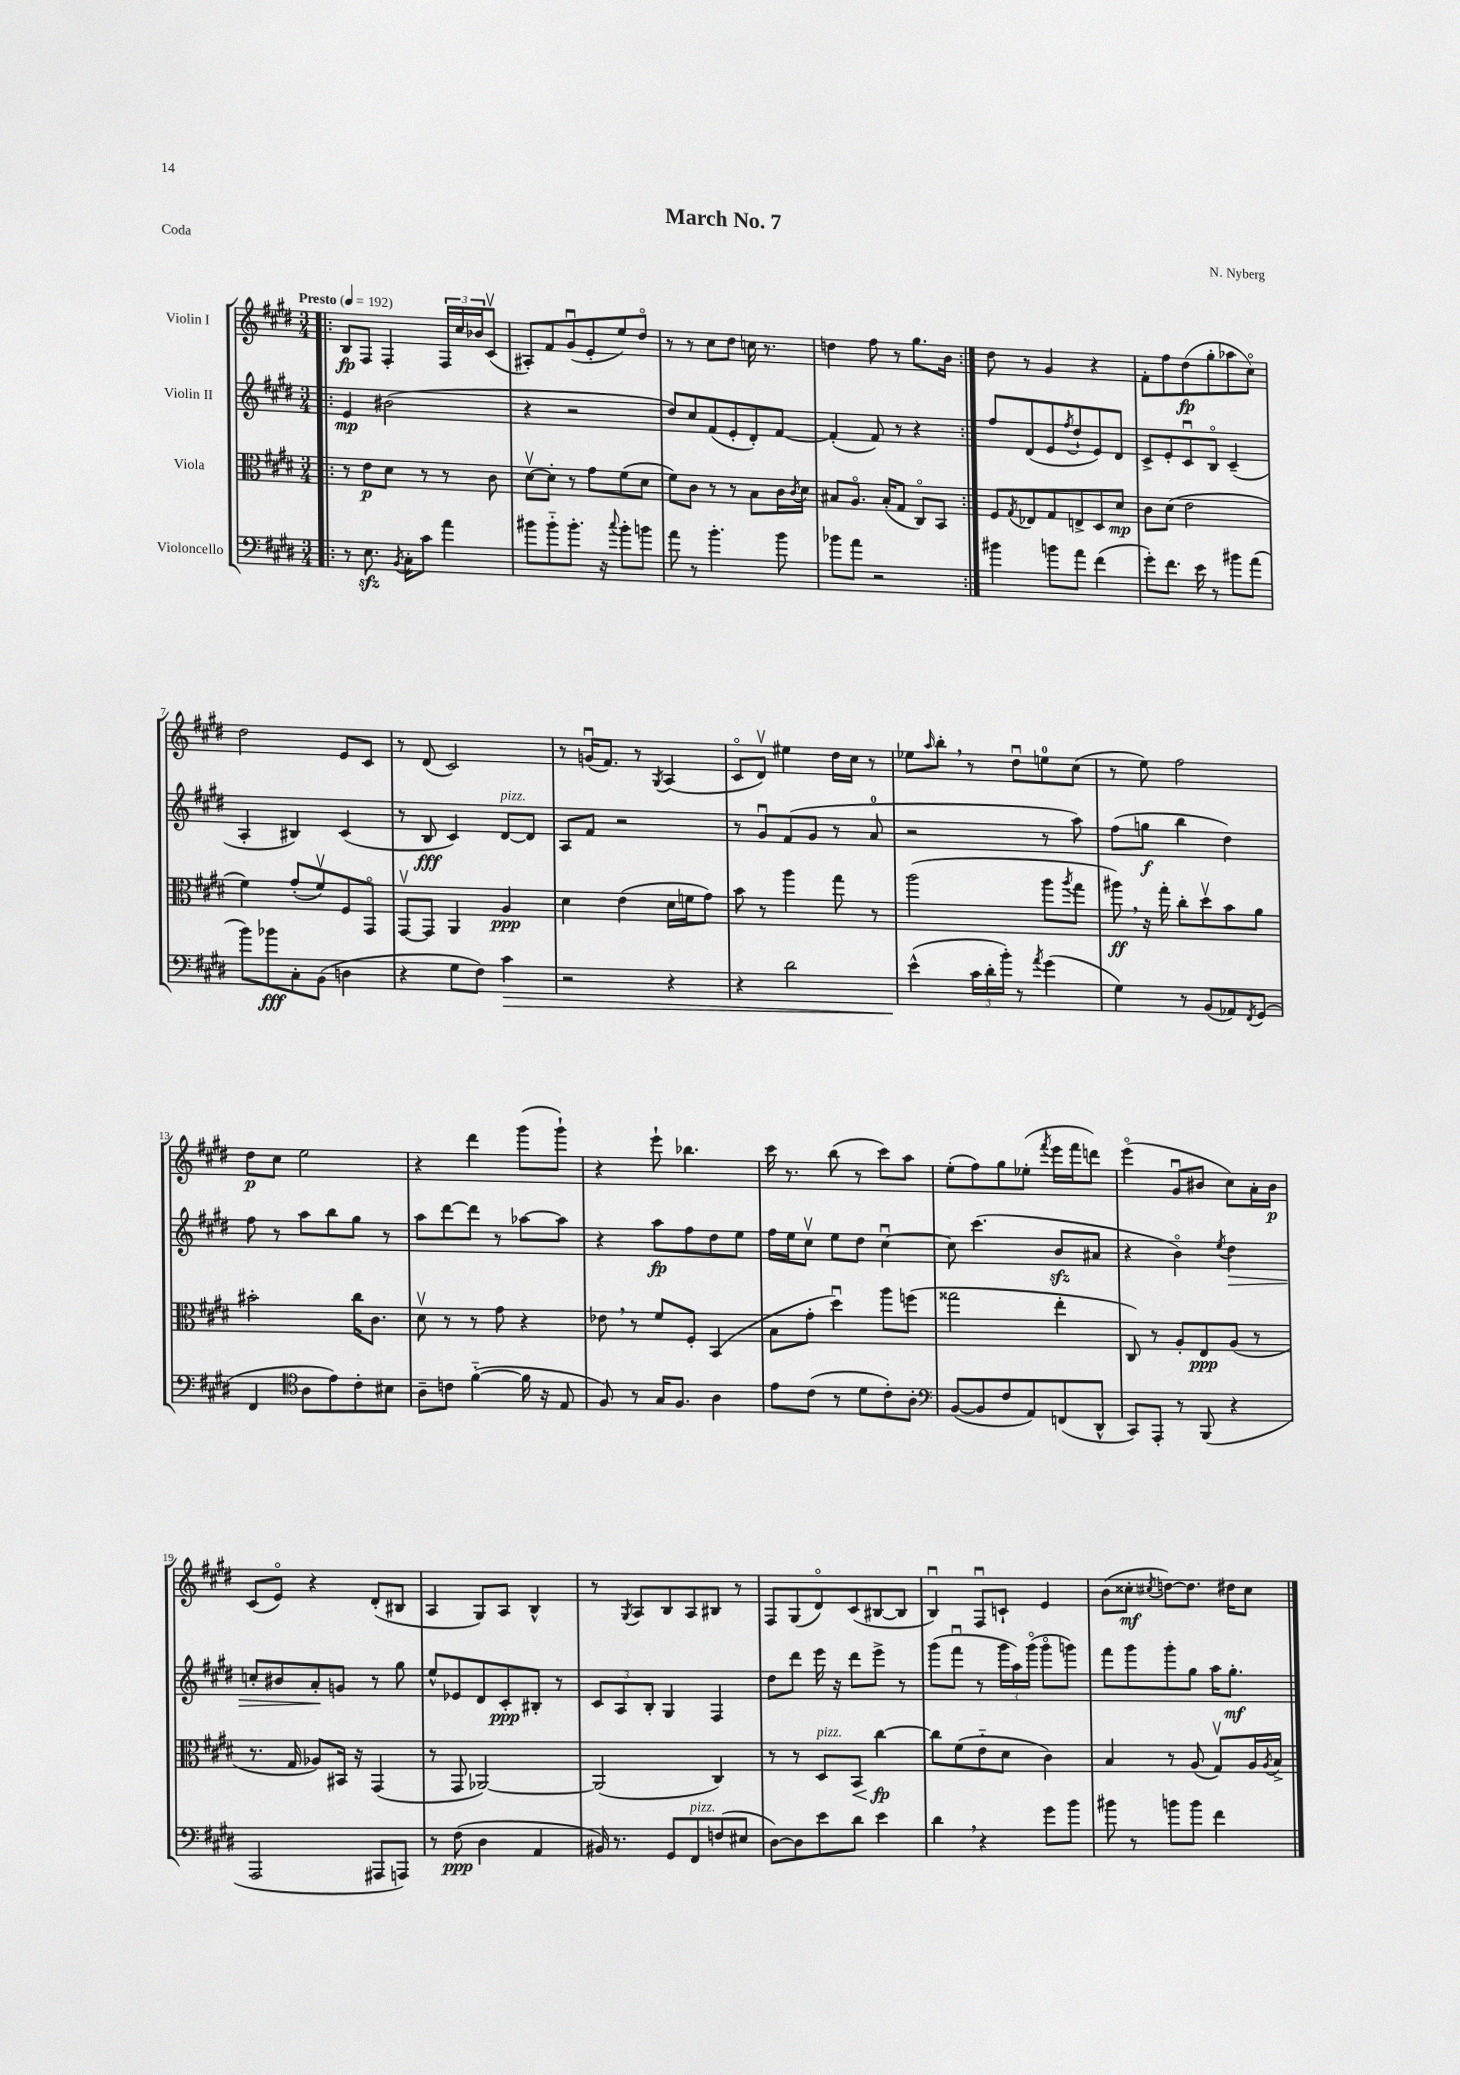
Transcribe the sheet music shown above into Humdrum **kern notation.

**kern	**dynam	**kern	**dynam	**kern	**dynam	**kern	**dynam
*part4	*part4	*part3	*part3	*part2	*part2	*part1	*part1
*staff4	*staff4	*staff3	*staff3	*staff2	*staff2	*staff1	*staff1
*I"Violoncello	*	*I"Viola	*	*I"Violin II	*	*I"Violin I	*
*clefF4	*	*clefC3	*	*clefG2	*	*clefG2	*
*k[f#c#g#d#]	*	*k[f#c#g#d#]	*	*k[f#c#g#d#]	*	*k[f#c#g#d#]	*
*M3/4	*	*M3/4	*	*M3/4	*	*M3/4	*
*MM192	*	*MM192	*	*MM192	*	*MM192	*
=1!|:	=1!|:	=1!|:	=1!|:	=1!|:	=1!|:	=1!|:	=1!|:
!	!	!	!	!	!	!LO:TX:a:B:t=Presto	!
8r	.	8r	.	4e/	mp	8B/L	fp
8.Ezz\	.	8e\L	p	.	.	8F#/J	.
.	.	8d#\J	.	(2b#X\	.	4F#'/	.
8qBB/	.	.	.	.	.	.	.
16C#'\KL	.	.	.	.	.	.	.
8c#\J	.	8r	.	.	.	.	.
4a\	.	8r	.	.	.	24F#/LL	.
.	.	.	.	.	.	24cc#/	.
.	.	.	.	.	.	24b-X/J	.
.	.	8c#\	.	.	.	(8c#v/J	.
=2	=2	=2	=2	=2	=2	=2	=2
8b#X\L	.	[8d#v\L	.	4r	.	8A#X'/L)	.
8b#\	.	8d#'\J]	.	.	.	8f#/	.
8.b#'\J	.	8r	.	2r	.	(8g#u/	.
.	.	8g#\L	.	.	.	8e'/	.
16r	.	.	.	.	.	.	.
8qqcc#/	.	.	.	.	.	.	.
8b#'\L	.	(8f#\	.	.	.	8ee/)	.
8bn\J	.	8d#\J	.	.	.	8dd#/J	.
=3	=3	=3	=3	=3	=3	=3	=3
8a\	.	8f#\L)	.	8dd#/L)	.	8r	.
8r	.	8c#\J	.	8cc#/	.	8r	.
4.b'\	.	8r	.	(8f#/	.	8cc#\L	.
.	.	8r	.	8e'/	.	8dd#\J	.
.	.	8B\L	.	8d#'/)	.	16ccn\	.
.	.	.	.	.	.	8.r	.
8b\	.	16c#\L	.	[8f#/J	.	.	.
.	.	8qc#/	.	.	.	.	.
.	.	16d#\JJ	.	.	.	.	.
=4	=4	=4	=4	=4	=4	=4	=4
8b-X\L	.	8B#X/L	.	(4f#'/]	.	4ddn\	.
8a\J	.	8.A/J	.	.	.	.	.
2r	.	.	.	8f#/)	.	8ff#\	.
.	.	(16B#'/KL	.	.	.	.	.
.	.	8G#/J	.	8r	.	8r	.
.	.	8C#/L)	.	4r	.	8.gg#\L	.
.	.	8BB/J	.	.	.	.	.
.	.	.	.	.	.	16b\Jk	.
=5:|!	=5:|!	=5:|!	=5:|!	=5:|!	=5:|!	=5:|!	=5:|!
4b#X\	.	8F#/L	.	8ff#/L	.	8dd#\	.
.	.	8qG#/	.	.	.	.	.
.	.	8E-X/	.	(8d#/	.	8r	.
8bn\L	.	8G#/	.	8e/	.	4g#/	.
.	.	.	.	8qff#/	.	.	.
8a\J	.	8En^/	.	8dd#`/	.	.	.
(4f#\	.	8D#/	.	8e/)	.	4r	.
.	.	8d#/J	mp	8d#/J	.	.	.
=6	=6	=6	=6	=6	=6	=6	=6
8g#'\L)	.	8c#\L	.	8c#^/L	.	8f#'\L	.
8.f#\J	.	(8d#\J	.	8e'/	.	8ff#\	.
.	.	2e\	.	8c#u/	.	(8dd#\	fp
16e\	.	.	.	.	.	.	.
8r	.	.	.	8B/J	.	8gg#'\	.
8b#X\L	.	.	.	(4c#~/	.	8aa-X\	.
(8a\J	.	.	.	.	.	8cc#\J)	.
!!LO:LB:g=z
=7	=7	=7	=7	=7	=7	=7	=7
8b\L)	.	4f#\)	.	4A'/	.	2dd#\	.
8b-X\	fff	.	.	.	.	.	.
8C#'\	.	(8g#'/L	.	4B#X/)	.	.	.
(8BB\J	.	8f#v/)	.	.	.	.	.
4Dn\	.	8F#/	.	(4c#/	.	8e/L	.
.	.	8GG#/J	.	.	.	8c#/J	.
=8	=8	=8	=8	=8	=8	=8	=8
4r	.	[8GG#v/L	.	8r	.	8r	.
.	.	8GG#/J]	.	8B/	fff	(8d#/	.
8G#\L	.	4AA/	.	4c#/)	.	2c#/)	.
8F#\J)	.	.	.	.	.	.	.
!	!	!	!	!LO:TX:a:i:t=pizz.	!	!	!
!	!LO:HP:b	!	!	!	!	!	!
4c#\	>	4A/	ppp	[8d#/L	.	.	.
.	.	.	.	8d#/J]	.	.	.
=9	=9	=9	=9	=9	=9	=9	=9
2r	.	4d#\	.	8A/L	.	8r	.
.	.	.	.	8f#/J	.	(16gnu/KL	.
.	.	.	.	.	.	8.f#/J)	.
.	.	(4e\	.	2r	.	.	.
.	.	.	.	.	.	8r	.
.	.	.	.	.	.	8qG#/	.
4r	.	16d#\LL	.	.	.	(4A/	.
.	.	16fn\J	.	.	.	.	.
.	.	8g#\J)	.	.	.	.	.
=10	=10	=10	=10	=10	=10	=10	=10
4r	.	8b\	.	8r	.	8c#/L	.
.	.	8r	.	8g#u/L	.	8d#v/J)	.
2d#\	.	4aa\	.	(8f#/	.	4ee#X\	.
.	.	.	.	8g#/J	.	.	.
.	.	8gg#\	.	8r	.	16dd#\LL	.
.	.	.	.	.	.	16cc#\JJ	.
.	.	8r	.	8a/	.	8r	.
=11	=11	=11	=11	=11	=11	=11	=11
(4e^^\	.	(2aa\	.	2r	.	8ee-X\L	.
.	.	.	.	.	.	16qqaa/	.
.	.	.	.	.	.	8bb',\J	.
24c#\LL	]	.	.	.	.	8r	.
24d#'\	.	.	.	.	.	.	.
24b'\JJ)	.	.	.	.	.	.	.
8r	.	.	.	.	.	8dd#u\L	.
8qa/	.	.	.	.	.	.	.
(4g#\	.	8aa\L	.	8r	.	8een\	.
.	.	8qaa/	.	.	.	.	.
.	.	8gg#\J	.	8aa\)	.	(8cc#\J	.
=12	=12	=12	=12	=12	=12	=12	=12
4G#\)	.	8aa#X,\)	ff	(8ff#\L	.	8r	.
.	.	16r	.	8ggn\J	f	8ee\)	.
.	.	16gg#'\	.	.	.	.	.
8r	.	8cc#'\L	.	4bb\	.	2ff#\	.
(8BB/L	.	8dd#v\	.	.	.	.	.
8AA-X/)	.	8b\	.	4dd#\)	.	.	.
8qFF#/	.	.	.	.	.	.	.
(8GG#/J	.	8a\J	.	.	.	.	.
!!LO:LB:g=z
=13	=13	=13	=13	=13	=13	=13	=13
4FF#/	.	2b#X'\	.	8ff#\	.	8dd#\L	p
.	.	.	.	8r	.	8cc#\J	.
*clefC4	*	*	*	*	*	*	*
8A\L	.	.	.	8aa\L	.	2ee\	.
8e\)	.	.	.	8bb\	.	.	.
8c#'\	.	16cc#\KL	.	8gg#\J	.	.	.
.	.	8.c#\J	.	.	.	.	.
8B#X\J	.	.	.	8r	.	.	.
=14	=14	=14	=14	=14	=14	=14	=14
8A~\L	.	8d#v\	.	8aa\L	.	4r	.
8cn\J	.	8r	.	[8ddd#\	.	.	.
([4f#\	.	8r	.	8ddd#\J]	.	4ddd#\	.
.	.	8g#\	.	8r	.	.	.
16f#\]	.	4r	.	[8aa-X\L	.	(8ggg#\L	.
16r	.	.	.	.	.	.	.
8E/	.	.	.	8aa-\J]	.	8ggg#`\J)	.
=15	=15	=15	=15	=15	=15	=15	=15
8F#/)	.	8e-X,\	.	4r	.	4r	.
8r	.	8r	.	.	.	.	.
16G#/KL	.	8f#/L	.	8aa\L	fp	8eee`\	.
8.F#/J	.	.	.	.	.	.	.
.	.	8F#'/J	.	8ff#\	.	4.bb-X\	.
4A\	.	(4BB/	.	8dd#\	.	.	.
.	.	.	.	8ee\J	.	.	.
=16	=16	=16	=16	=16	=16	=16	=16
8e\L	.	8B\L	.	16ff#\LL	.	16ccc#\	.
.	.	.	.	16ee\J	.	8.r	.
(8c#\J	.	8g#'\J	.	8cc#v\J	.	.	.
8r	.	4dd#u\)	.	8ee\L	.	(8bb\	.
8d#\L	.	.	.	8dd#\J	.	8r	.
8c#'\)	.	8aa\L	.	[4cc#u\	.	8ccc#\L)	.
8A'\J	.	(8ffn\J	.	.	.	8aa\J	.
=17	=17	=17	=17	=17	=17	=17	=17
*clefF4	*	*	*	*	*	*	*
([8BB/L	.	2gg##X\	.	8cc#\]	.	(8ee'\L	.
8BB/]	.	.	.	(4.ccc#\	.	8ff#\)	.
8F#/	.	.	.	.	.	8gg#\	.
8AA/)	.	.	.	.	.	(8ee-X'\J	.
.	.	.	.	.	.	8qfff#/	.
(8FFn/	.	4ee'\	.	8bzz/L	.	16eee\LL	.
.	.	.	.	.	.	16fff#\J	.
8DD#^^/J	.	.	.	8a#X/J	.	8dddn\J)	.
=18	=18	=18	=18	=18	=18	=18	=18
8CC#/L)	.	8C#/)	.	4r	.	(4eee\	.
8AAA'/J	.	8r	.	.	.	.	.
8r	.	8A'/L	.	4b\)	.	8g#u/L	.
(8BBB/	.	8E/	ppp	.	.	8b#X/J	.
.	.	.	.	8qee/	.	.	.
!	!	!	!	!	!LO:HP:b	!	!
4r	.	(8A/J	.	4dd#\	>	8cc#\L)	.
.	.	8r	.	.	.	16a'\L	.
.	.	.	.	.	.	16b#\JJ	p
!!LO:LB:g=z
=19	=19	=19	=19	=19	=19	=19	=19
2AAA/	.	8.r	.	8ccn'/L	.	(8c#/L	.
.	.	.	.	8b#X/	.	8e/J)	.
.	.	16G#/	.	.	.	.	.
.	.	8A-X/L)	.	8a'/	.	4r	.
.	.	16BB#X/Jk	.	8gn/J	]	.	.
.	.	16r	.	.	.	.	.
8AAA#X/L	.	(4GG#/	.	8r	.	(8d#'/L	.
8AAAn/J)	.	.	.	8gg#\	.	8B#X/J	.
=20	=20	=20	=20	=20	=20	=20	=20
8r	.	8r	.	8ee^^/L	.	4A/	.
(8F#\	ppp	8GG#/	.	8e-X/	.	.	.
4D#\	.	[2AA-X/)	.	8d#/	.	8G#/L)	.
.	.	.	.	8c#'/	ppp	8A/J	.
4AA/	.	.	.	8B#X'/J	.	4B^^/	.
.	.	.	.	8r	.	.	.
=21	=21	=21	=21	=21	=21	=21	=21
16BB#X/)	.	(2AA-/]	.	12c#/L	.	8r	.
8.r	.	.	.	.	.	.	.
.	.	.	.	12A/	.	.	.
.	.	.	.	.	.	8qG#/	.
.	.	.	.	.	.	8A/L	.
.	.	.	.	12B'/J	.	.	.
8GG#/L	.	.	.	4G#/	.	8B/	.
!LO:TX:a:i:t=pizz.	!	!	!	!	!	!	!
8FF#/	.	.	.	.	.	8A/	.
(8Fn/	.	4C#/)	.	4F#/	.	8B#X/J	.
8E#X/J	.	.	.	.	.	8r	.
=22	=22	=22	=22	=22	=22	=22	=22
[8D#\L)	.	8r	.	8dd#\L	.	8F#/L	.
8D#\]	.	8r	.	8ddd#\J	.	(8G#/	.
!	!	!LO:TX:a:i:t=pizz.	!	!	!	!	!
8e\	.	8D#/L	.	16eee\	.	8d#/)	.
.	.	.	.	16r	.	.	.
!	!	!	!LO:HP:b	!	!	!	!
8d#\J	.	8BB/J	<	8ddd#\L	.	(8c#/	.
4e\	.	[4cc#\	fp	8eee^\J	.	[8B#X/	.
.	.	.	.	8r	.	8B#/J]	.
.	.	.	[	.	.	.	.
=23	=23	=23	=23	=23	=23	=23	=23
4d#,\	.	8cc#\L]	.	(8ggg#\L	.	4Bu/)	.
.	.	(8f#\	.	8fff#u\J	.	.	.
4r	.	8e\	.	8r	.	8F#u/L	.
.	.	8d#\J	.	24ggg#\LL	.	8cn`/J	.
.	.	.	.	24aa\)	.	.	.
.	.	.	.	(24ggg#\JJ	.	.	.
8g#\L	.	4c#\)	.	8ggg#\L	.	4e/	.
8b\J	.	.	.	8gggn\J)	.	.	.
=24	=24	=24	=24	=24	=24	=24	=24
8b#X\	.	4B/	.	8fff#\L	.	(8b\L	.
8r	.	.	.	8ggg#\	.	8cc##X'\J	mf
.	.	.	.	.	.	8qcc#X/	.
8bn\L	.	8r	.	8ggg#'\	.	[8ddn\L)	.
8b\J	.	(8A/	.	8gg#\J	.	8.dd\J]	.
4f#\	.	8G#v/L)	.	16aa\KL	.	.	.
.	.	.	.	8.gg#'\J	mf	16dd#X\KL	.
.	.	16A/L	.	.	.	8cc#\J	.
.	.	8qA/	.	.	.	.	.
.	.	16B^/JJ	.	.	.	.	.
==	==	==	==	==	==	==	==
*-	*-	*-	*-	*-	*-	*-	*-
